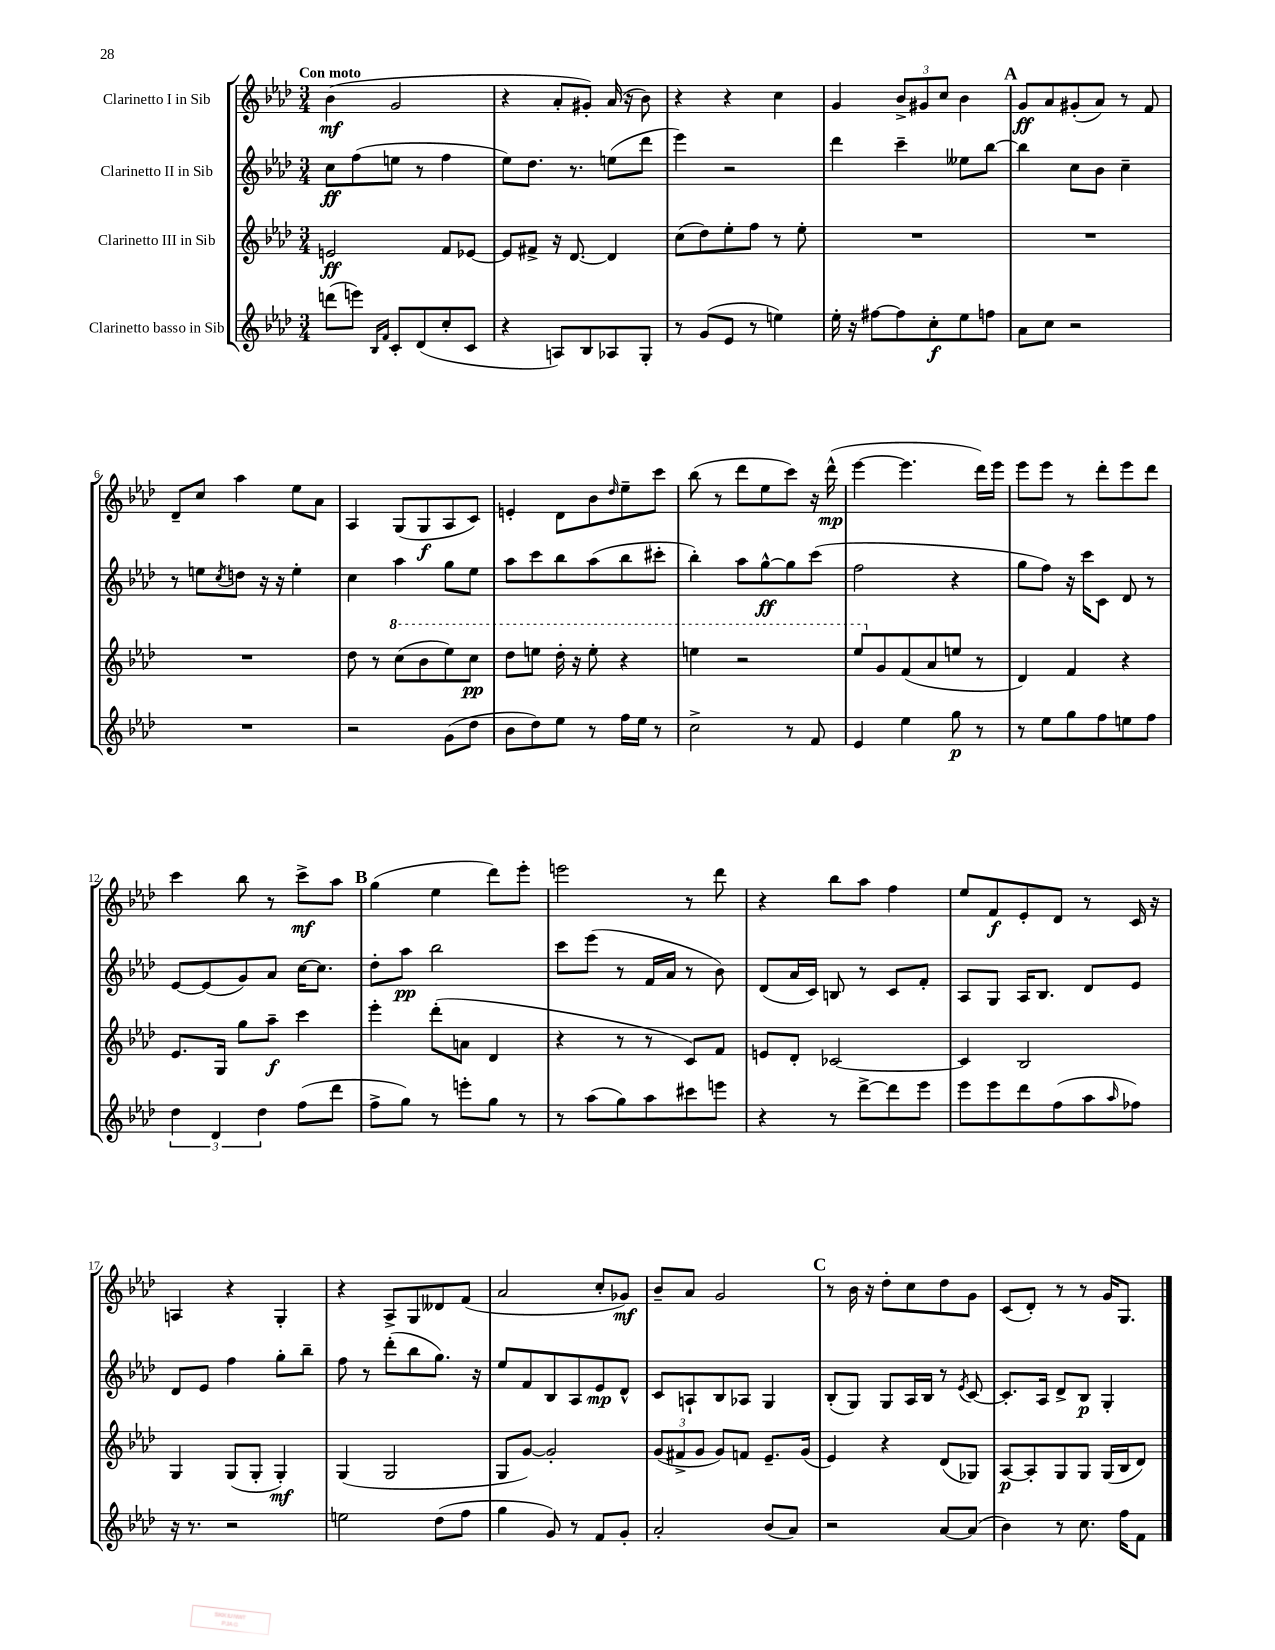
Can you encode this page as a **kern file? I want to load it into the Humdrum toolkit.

**kern	**kern	**kern	**kern
*staff4	*staff3	*staff2	*staff1
*clefG2	*clefG2	*clefG2	*clefG2
*k[b-e-a-d-]	*k[b-e-a-d-]	*k[b-e-a-d-]	*k[b-e-a-d-]
*M3/4	*M3/4	*M3/4	*M3/4
(8ddd	2e	8cc	(4b-
8eee)	.	(8ff	.
16qqB-	.	.	.
16qqf	.	.	.
8c'	.	8ee	2g
(8d-	.	8r	.
8cc'	8f	4ff	.
8c	[8e-	.	.
=	=	=	=
4r	8e-]	8ee-)	4r
.	8f#^	8.dd-	.
8A)	16r	.	8a-'
.	[8.d-	8.r	.
8B-	.	.	8g#')
8A-	4d-]	(8ee	(16a-
.	.	.	16r
8G'	.	8ddd-	8b-)
=	=	=	=
8r	(8cc	4eee-)	4r
(8g	8dd-)	.	.
8e-	8ee-'	2r	4r
8r	8ff	.	.
4ee)	8r	.	4cc
.	8ee-'	.	.
=	=	=	=
16ee-'	2.r	4ddd-	4g
16r	.	.	.
[8ff#	.	.	.
8ff#]	.	4ccc~	12b-^
.	.	.	12g#
8cc'	.	.	.
.	.	.	12cc
8ee-	.	8ee--	4b-
8ff	.	[8bb-	.
=	=	=	=
8a-	2.r	4bb-]	8g
8cc	.	.	8a-
2r	.	8cc	(8g#'
.	.	8b-	8a-)
.	.	4cc~	8r
.	.	.	8f
=	=	=	=
2.r	2.r	8r	8d-~
.	.	8ee	8cc
.	.	8qcc	.
.	.	8dd	4aa-
.	.	16r	.
.	.	16r	.
.	.	4ee'	8ee-
.	.	.	8a-
=	=	=	=
2r	8dd-	4cc	4A-
.	8r	.	.
.	(8ccc	4aa-	(8G
.	8bb-	.	8G
(8g	8eee-)	8gg	8A-
8dd-	8ccc	8ee-	8c)
=	=	=	=
8b-	8ddd-	8aa-	4e'
8dd-)	8eee	8ccc	.
8ee-	16ddd-'	8bb-	8d-
.	16r	.	.
8r	8eee'	(8aa-	8b-
.	.	.	16qqdd-
16ff	4r	8bb-	8ee-~
16ee-	.	.	.
8r	.	8ccc#'	8ccc
=	=	=	=
2cc^	4eee	4bb-')	(8bb-
.	.	.	8r
.	2r	8aa-	8ddd-
.	.	[8gg^^	8ee-
8r	.	8gg]	8ccc)
8f	.	(8ccc	16r
.	.	.	(16ddd-^^
=	=	=	=
4e-	8eee-	2ff	[4eee-
.	8g	.	.
4ee-	(8f	.	4.eee-]
.	8a-	.	.
8gg	8ee	4r	.
8r	8r	.	16ddd-)
.	.	.	16eee-
=	=	=	=
8r	4d-)	8gg	8eee-
8ee-	.	8ff)	8eee-
8gg	4f	16r	8r
.	.	16ccc	.
8ff	.	8c	8ddd-'
8ee	4r	8d-	8eee-
8ff	.	8r	8ddd-
=	=	=	=
6dd-	8.e-	[8e-	4ccc
.	.	(8e-]	.
6d-	.	.	.
.	16G	.	.
.	8gg	8g)	8bb-
6dd-	.	.	.
.	8aa-~	8a-	8r
(8ff	4ccc	[16cc	8ccc^
.	.	8.cc]	.
8ddd-	.	.	8aa-
=	=	=	=
8ff^	4eee-'	8dd-'	(4gg
8gg)	.	8aa-	.
8r	(8ddd-'	2bb-	4ee-
8eee'	8a	.	.
8gg	4d-	.	8ddd-)
8r	.	.	8eee-'
=	=	=	=
8r	4r	8ccc	2eee
(8aa-	.	(8eee-	.
8gg)	8r	8r	.
8aa-	8r	16f	.
.	.	16a-	.
8ccc#	8c)	8r	8r
8eee	8f	8b-)	8ddd-
=	=	=	=
4r	8e	(8d-	4r
.	8d-'	16a-	.
.	.	16c)	.
8r	[2c-	8B	8bb-
[8ddd-^	.	8r	8aa-
8ddd-]	.	8c	4ff
8eee-	.	8f'	.
=	=	=	=
8eee-	4c-]	8A-	8ee-
8eee-	.	8G	8f
8ddd-	2B-	16A-	8e-'
.	.	8.B-	.
(8ff	.	.	8d-
8aa-	.	8d-	8r
16qqaa-	.	.	.
8ff-)	.	8e-	16c
.	.	.	16r
=	=	=	=
16r	4G	8d-	4A
8.r	.	.	.
.	.	8e-	.
2r	(8G	4ff	4r
.	8G'	.	.
.	4G')	8gg'	4G'
.	.	8bb-~	.
=	=	=	=
2ee	(4G	8ff	4r
.	.	8r	.
.	2G	(8ddd-'	8A-^
.	.	8bb-	8G
(8dd-	.	8.gg)	8d--
8ff	.	.	(8f
.	.	16r	.
=	=	=	=
4gg	8G	8ee-	2a-
.	[8g)	8f	.
8g)	2g']	8B-	.
8r	.	8A-	.
8f	.	8e-	8cc'
8g'	.	8d-^^	8g-)
=	=	=	=
2a-'	(12g	8c	8b-~
.	12f#^	.	.
.	.	8A`	8a-
.	12g	.	.
.	8g)	8B-	2g
.	8f	8A-	.
(8b-	8.e-~	4G	.
8a-)	.	.	.
.	(16g	.	.
=	=	=	=
2r	4e-)	(8B-'	8r
.	.	8G)	16b-
.	.	.	16r
.	4r	8G	8dd-'
.	.	16A-	8cc
.	.	16B-	.
[8a-	(8d-	8r	8dd-
.	.	8qe-	.
(8a-]	8G-)	[8c	8g
=	=	=	=
4b-)	[8A-	8.c']	(8c
.	8A-']	.	8d-')
.	.	16A-	.
8r	8G	8d-^	8r
8.cc	8G	8B-	8r
.	(16G	4G'	16g
16ff	16B-	.	8.G
8f	8d-)	.	.
==	==	==	==
*-	*-	*-	*-
